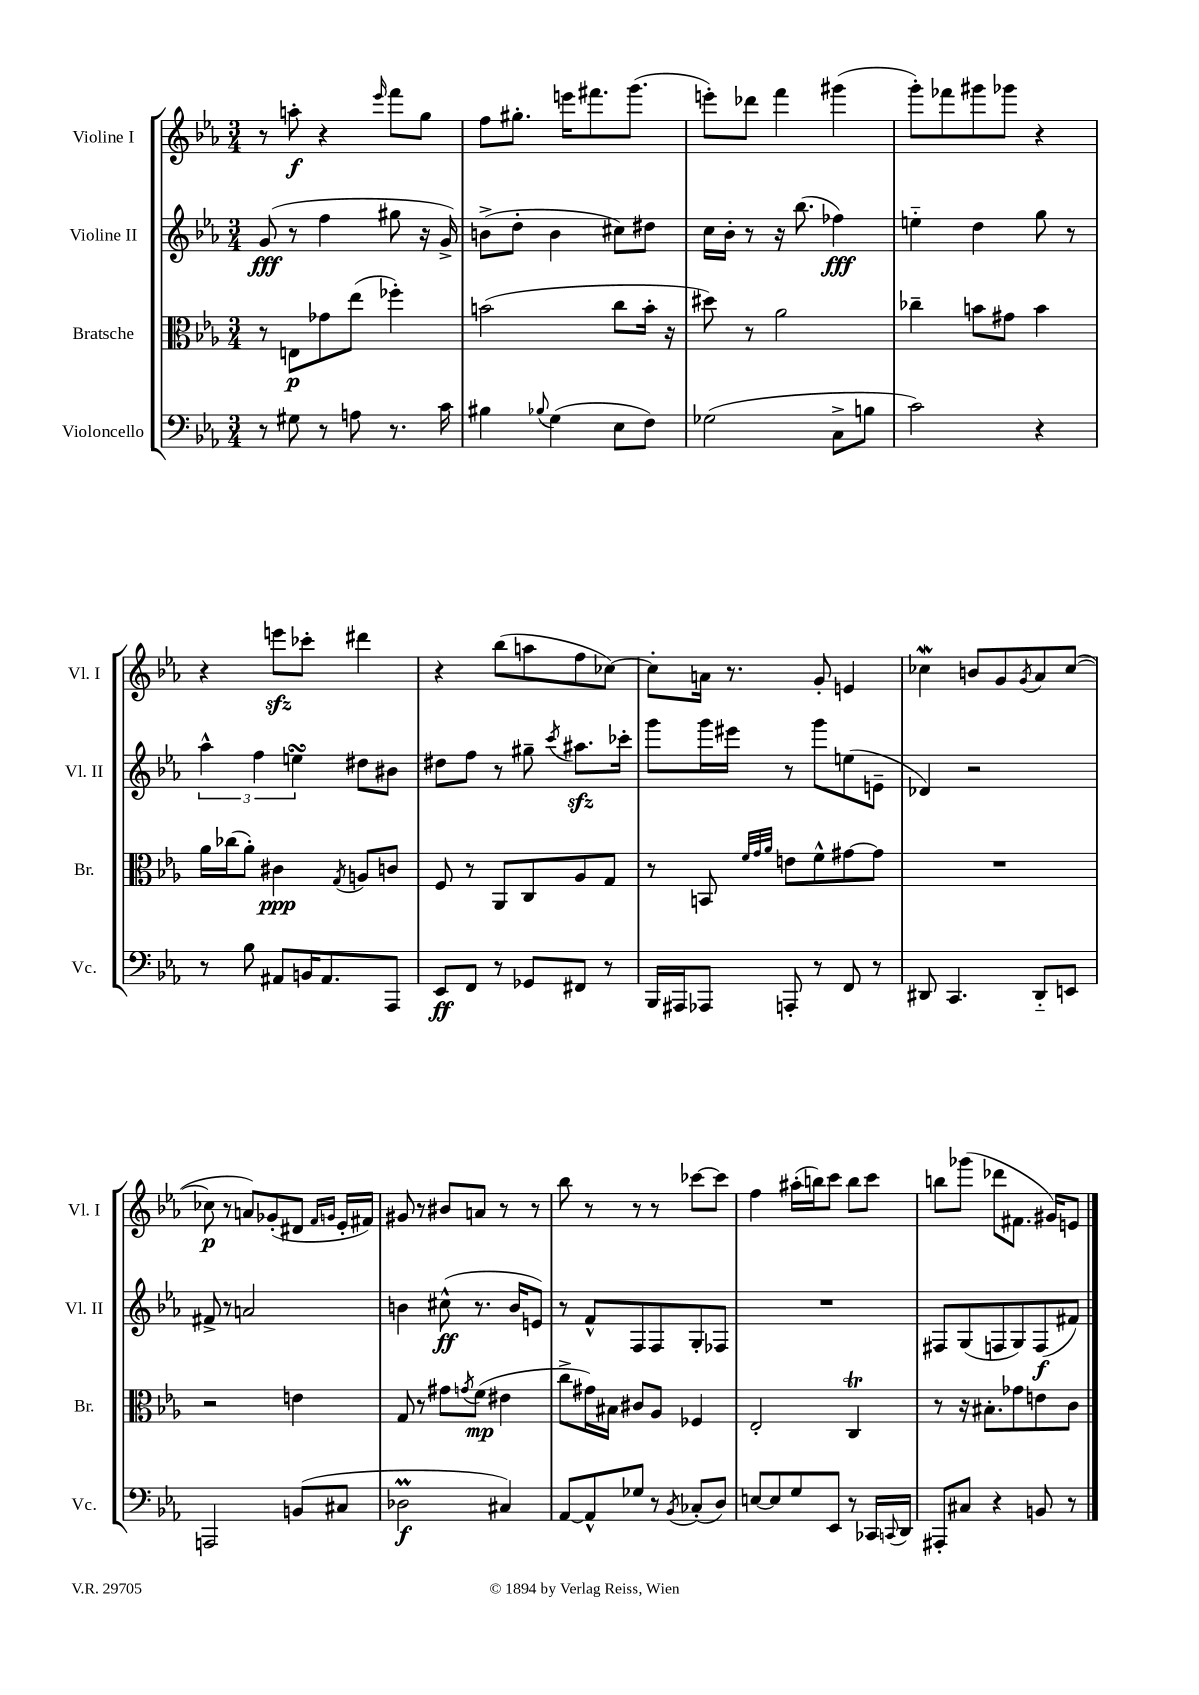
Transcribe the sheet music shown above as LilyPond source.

<<
\new StaffGroup <<
\new Staff = "s0" \with { instrumentName = "Violine I" shortInstrumentName = "Vl. I" } {
    \clef treble \key ees \major \numericTimeSignature \time 3/4
    r8 a''8-.\f r4 \grace { ees'''16 } f'''8 g''8 |
    f''8 gis''8.-. e'''16 fis'''8. g'''8.( |
    e'''8-.) des'''8 f'''4 gis'''4( |
    g'''8-.) fes'''8 gis'''8 ges'''8 r4 |
    r4 e'''8\sfz ces'''8-. dis'''4 |
    r4 bes''8( a''8 f''8 ces''8~) |
    ces''8-. a'16 r8. g'8-. e'4 |
    ces''4\mordent b'8 g'8 \acciaccatura { g'8 } aes'8 ces''8~( |
    ces''8\p r8 a'8) ges'8-.( dis'8 \grace { f'16 g'16 } ees'16-. fis'16) |
    gis'8 r8 bis'8 a'8 r8 r8 |
    bes''8 r8 r8 r8 ces'''8~ ces'''8 |
    f''4 ais''16-.( b''16) c'''8 b''8 c'''8 |
    b''8 ges'''8( des'''8 fis'8. gis'16) e'8 \bar "|." |
}
\new Staff = "s1" \with { instrumentName = "Violine II" shortInstrumentName = "Vl. II" } {
    \clef treble \key ees \major \numericTimeSignature \time 3/4
    g'8\fff( r8 f''4 gis''8 r16 g'16->) |
    b'8->( d''8-. b'4 cis''8) dis''8 |
    c''16 bes'16-. r8 r16 bes''8.( fes''4\fff) |
    e''4-_ d''4 g''8 r8 |
    \tuplet 3/2 { aes''4-^ f''4 e''4\turn } dis''8 bis'8 |
    dis''8 f''8 r8 gis''8-- \acciaccatura { c'''8 } ais''8.\sfz ces'''16-. |
    g'''8 g'''16 eis'''16 r8 g'''8 e''8( e'8-- |
    des'4) r2 |
    fis'8-> r8 a'2 |
    b'4 cis''8-^\ff( r8. b'16 e'8) |
    r8 f'8-^ f8 f8 g8-. fes8 |
    R2. |
    fis8 g8( f8 g8) f8\f( fis'8) \bar "|." |
}
\new Staff = "s2" \with { instrumentName = "Bratsche" shortInstrumentName = "Br." } {
    \clef alto \key ees \major \numericTimeSignature \time 3/4
    r8 e8\p ges'8 ees''8( fes''4-.) |
    b'2( c''8 b'16-. r16 |
    dis''8) r8 aes'2 |
    ces''4-- b'8 gis'8 b'4 |
    aes'16 ces''16( aes'8-.) cis'4\ppp \acciaccatura { g8 } a8 c'8 |
    f8 r8 aes,8 c8 aes8 g8 |
    r8 b,8 \grace { f'32 g'32 aes'32 } e'8 f'8-^ gis'8~ gis'8 |
    R2. |
    r2 e'4 |
    g8 r8 gis'8 \acciaccatura { g'8 } f'8\mp( eis'4 |
    c''8-> gis'16) bis16 cis'8 aes8 fes4 |
    ees2-. c4\trill |
    r8 r16 bis8.-. ges'8 e'8 c'8 \bar "|." |
}
\new Staff = "s3" \with { instrumentName = "Violoncello" shortInstrumentName = "Vc." } {
    \clef bass \key ees \major \numericTimeSignature \time 3/4
    r8 gis8 r8 a8 r8. c'16 |
    bis4 \appoggiatura { bes8 } g4( ees8 f8) |
    ges2( c8-> b8 |
    c'2) r4 |
    r8 bes8 ais,8 b,16 ais,8. aes,,8 |
    ees,8\ff f,8 r8 ges,8 fis,8 r8 |
    bes,,16 ais,,16 aes,,8 a,,8-. r8 f,8 r8 |
    dis,8 c,4. dis,8-_ e,8 |
    a,,2 b,8( cis8 |
    des2\prall\f cis4) |
    aes,8~ aes,8-^ ges8 r8 \acciaccatura { bes,8 } ces8-.( d8) |
    e8~ e8 g8 ees,8 r8 ces,16 \appoggiatura { c,8 } d,16 |
    ais,,8-. cis8 r4 b,8 r8 \bar "|." |
}
>>
>>
\layout { \context { \Score \remove "Bar_number_engraver" } }
